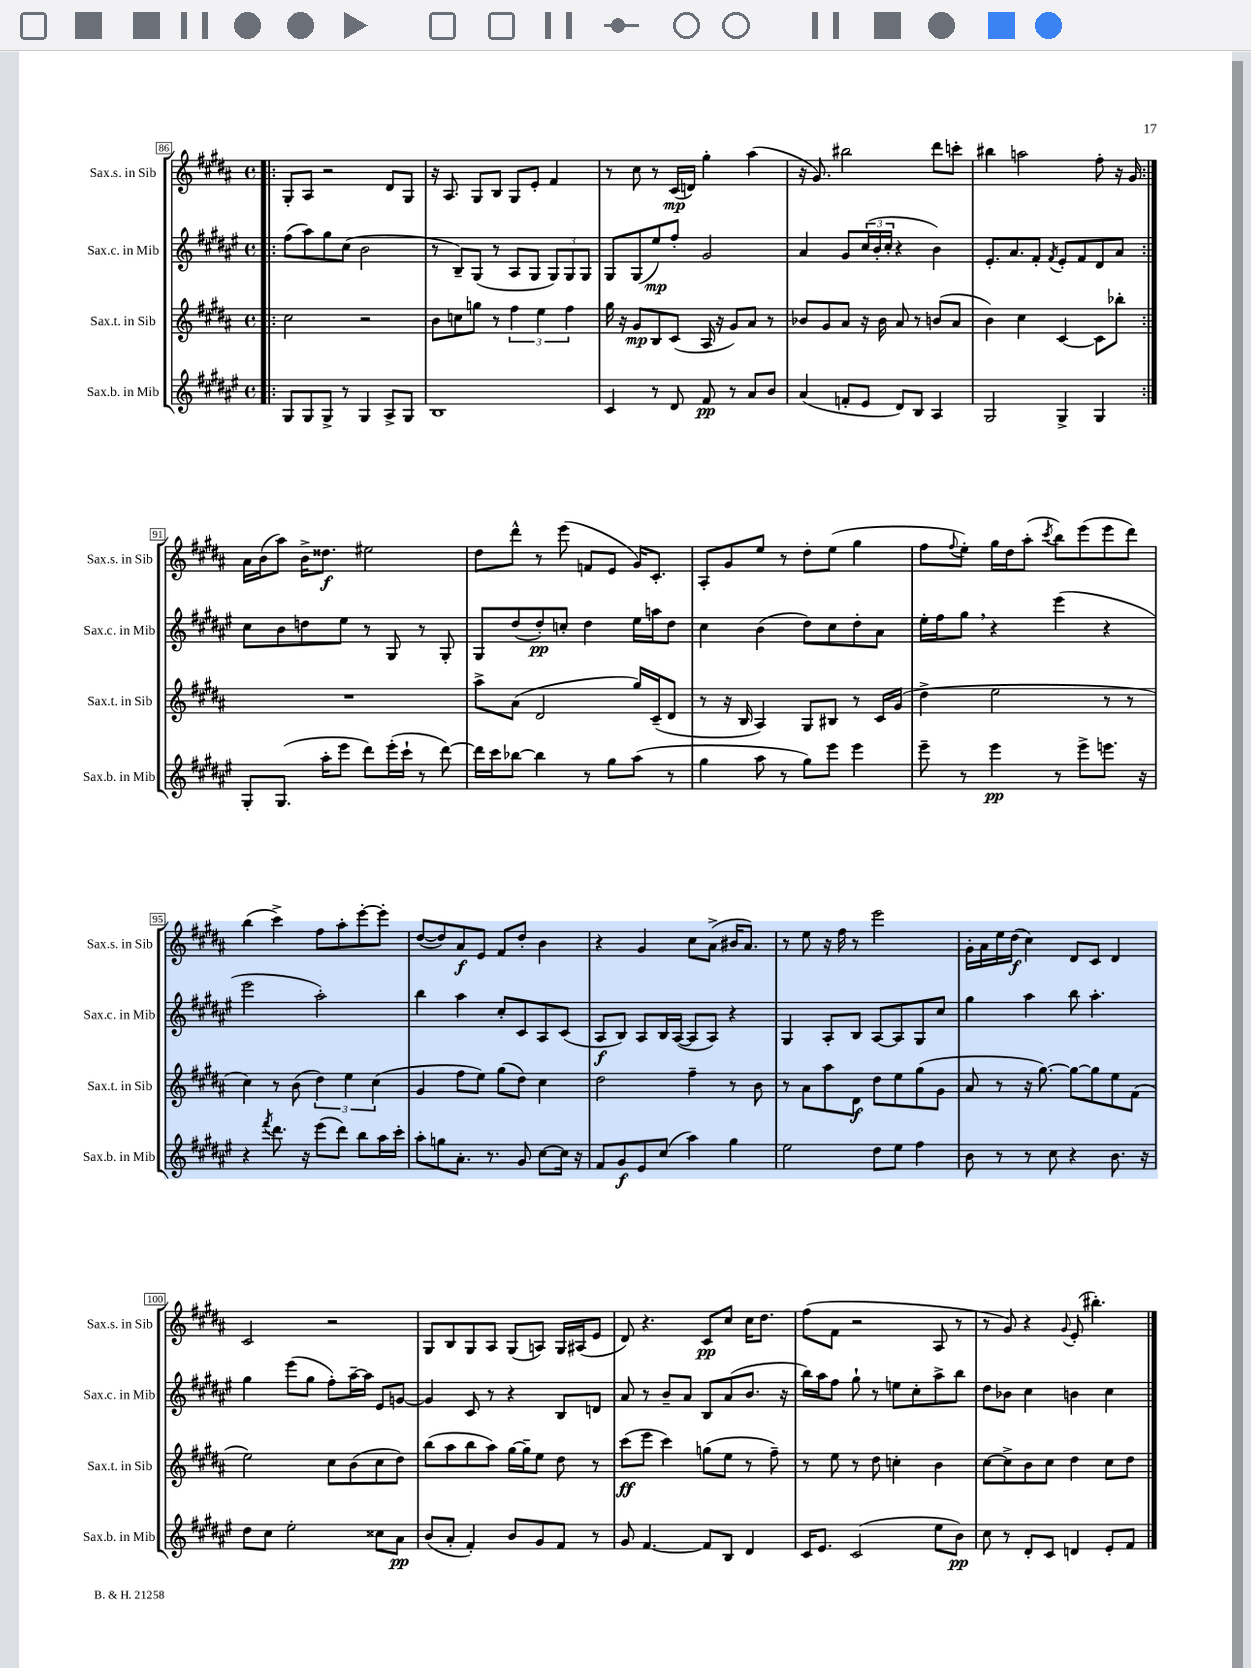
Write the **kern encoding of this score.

**kern	**kern	**kern	**kern
*staff4	*staff3	*staff2	*staff1
*clefG2	*clefG2	*clefG2	*clefG2
*k[f#c#g#d#a#e#]	*k[f#c#g#d#a#]	*k[f#c#g#d#a#e#]	*k[f#c#g#d#a#]
*M4/4	*M4/4	*M4/4	*M4/4
*met(c)	*met(c)	*met(c)	*met(c)
=!|:	=!|:	=!|:	=!|:
8G#	2cc#	(8ff#	8G#'
8G#	.	8aa#)	8A#
8G#^	.	8gg#	2r
8r	.	(8cc#	.
4G#	2r	2b	.
8A#^	.	.	8d#
8G#	.	.	8G#
=	=	=	=
1B	8b	8r	16r
.	.	.	8.A#
.	8cc	8B~)	.
.	8gg	(8G#	8G#
.	8r	8r	8B
.	6ff#	8A#	8G#
.	.	8G#	8e'
.	6ee	.	.
.	.	12G#)	4f#
.	6ff#	12G#	.
.	.	12G#	.
=	=	=	=
4c#	16gg#	8G#	8r
.	16r	.	.
.	8g#	(8G#	8cc#
8r	8B	8ee#)	8r
8d#	(8c#	8ff#'	(16c#
.	.	.	16d)
8f#	16A#	2g#	4gg#'
.	16r	.	.
8r	8g#)	.	.
8a#	8a#	.	(4aa#
8b	8r	.	.
=	=	=	=
(4a#	8b-	4a#	16r
.	.	.	8.g#)
.	8g#	.	.
8f'	8a#	8g#	2bb#
8e#	16r	(24cc#	.
.	.	24b'	.
.	16b-	.	.
.	.	24cc#'	.
8d#)	8a#	4r	.
8B	8r	.	.
4A#	(8b	4b)	8ddd#
.	8a#	.	8ccc'
=	=	=	=
2G#	4b)	8.e#'	4bb#
.	.	8.a#	.
.	4cc#	.	2aa
.	.	8f#'	.
.	.	8qf#	.
4G#^	[4c#	8e#'	.
.	.	8f#	.
4G#	8c#]	8d#	8ff#'
.	8bb-'	8a#	16r
.	.	.	16g#
=:|!	=:|!	=:|!	=:|!
8G#'	1r	8cc#	16a#
.	.	.	(16b
(8.G#	.	8b	8aa#)
.	.	8dd	16b^
16aa#'	.	.	8.dd##
8eee#	.	8ee#	.
8ddd#)	.	8r	2ee#
(16eee#'	.	8G#	.
16ccc#`	.	.	.
8r	.	8r	.
[8ddd#)	.	8G#'	.
=	=	=	=
16ddd#]	8aa#^	8G#	8dd#
16ccc#	.	.	.
[8bb-	(8a#	(8dd#	8ddd#^^
4bb-]	2d#	8dd#')	8r
.	.	8cc'	(8eee
8r	.	4dd#	8f
8gg#	.	.	8e
(8aa#	16gg#)	16ee#	16g#)
.	(16c#~	16aa	8.c#'
8r	8d#	8dd#	.
=	=	=	=
4gg#	8r	4cc#	8A#'
.	16r	.	8g#
.	16B	.	.
8aa#	4A#)	(4b	8ee
8r	.	.	8r
8gg#)	8G#	8dd#)	8dd#'
8eee#	8B#	8cc#	(8ee
4eee#	8r	8dd#'	4gg#
.	16c#	8a#	.
.	(16g#	.	.
=	=	=	=
8eee#~	4dd#^	16ee#'	8ff#
.	.	16ff#	.
.	.	.	8qqff#
8r	.	8gg#	8ee')
4eee#	2ee	4r	16gg#
.	.	.	16dd#
.	.	.	(8aa#'
.	.	.	8qccc#
8r	.	(4eee#	8bb)
8eee#^	.	.	(8eee
8.eee	8r	4r	8eee
.	8r	.	8ddd#)
16r	.	.	.
=	=	=	=
4r	4cc#)	2eee#	(4bb
8qfff#	.	.	.
8.ddd#	8r	.	4ccc#^)
.	(8b	.	.
16r	.	.	.
(8eee#	6dd#)	2aa#')	8ff#
8ddd#)	.	.	8aa#'
.	6ee	.	.
8bb	.	.	[8eee'
.	(6cc#	.	.
16aa#	.	.	8eee']
16ccc#'	.	.	.
=	=	=	=
8aa#'	4g#	4bb	([8dd#
8gg	.	.	8dd#])
8.a#'	8ff#	4aa#	8a#
.	8ee)	.	8e
8.r	.	.	.
.	(8gg#	8cc#'	8f#
8g#	8dd#)	8c#	8dd#'
[8cc#	4cc#	8A#	4b
16cc#]	.	(8c#	.
16r	.	.	.
=	=	=	=
8f#	2dd#	8A#	4r
8g#	.	8B)	.
8e#	.	8A#	4g#
(8cc#	.	16B	.
.	.	([16A#	.
4aa#)	4ff#~	8A#]	8cc#
.	.	8A#)	(8a#^
4gg#	8r	4r	16b#
.	.	.	8.a#)
.	8b	.	.
=	=	=	=
2ee#	8r	4G#	8r
.	8a#	.	8ee
.	8aa#	8A#'	16r
.	.	.	16ff#
.	8d#	8B	8r
8dd#	8dd#	[8A#	2eee
8ee#	8ee	8A#]	.
4ff#	(8gg#	8G#	.
.	8g#	8cc#	.
=	=	=	=
8b	8a#	4gg#	16g#'
.	.	.	16a#
8r	8r	.	16ee
.	.	.	(16dd#
8r	16r	4aa#	4cc#)
.	[8.gg#)	.	.
8cc#	.	.	.
4r	8gg#_	8bb	8d#
.	8gg#]	4.aa#'	8c#
8.b	8ee	.	4d#
.	(8f#	.	.
16r	.	.	.
=	=	=	=
8dd#	2ee)	4gg#	2c#
8cc#	.	.	.
2ee#'	.	(8eee#	.
.	.	8gg#	.
.	8cc#	8ff#')	2r
.	(8b	[16aa#~	.
.	.	16aa#]	.
8cc##	8cc#	8e#	.
8a#	8dd#)	[8g	.
=	=	=	=
(8b	(8bb	4g]	8G#
8a#'	8aa#	.	8B
4f#')	8bb	8c#	8G#
.	8aa#)	8r	8A#
8b	[16gg#	4r	(8G#
.	16gg#~]	.	.
8g#	8ee	.	8A)
8f#	8dd#	8B	16G#
.	.	.	(16A#
8r	8r	8d	8e
=	=	=	=
8g#	(8ccc#	8a#	8d#)
[4.f#	8eee	8r	4.r
.	4ccc#)	8b~	.
.	.	8a#	.
8f#]	(8gg	8B	8c#
8B	8ee	(8a#	8cc#
4d#	8r	8.b	16cc#
.	.	.	8.dd#
.	8ff#~)	.	.
.	.	16r	.
=	=	=	=
16c#	8r	16bb)	(8ff#
8.e#	.	16aa#	.
.	8ee	8ff#	8f#
(2c#	8r	8gg#`	2r
.	8dd#	8r	.
.	4cc'	8ee	.
.	.	8cc#'	.
8ee#	4b	8aa#^	8A#
8b)	.	8bb	8r
=	=	=	=
8cc#	[8cc#	8dd#	8r
8r	8cc#^]	8b-	8g#)
8d#'	8b	4cc#	4r
8c#	8cc#	.	.
.	.	.	8qqg#
4d	4dd#	4b	(8e'
.	.	.	4.bb#')
8e#'	8cc#	4cc#	.
8f#	8dd#	.	.
==	==	==	==
*-	*-	*-	*-
